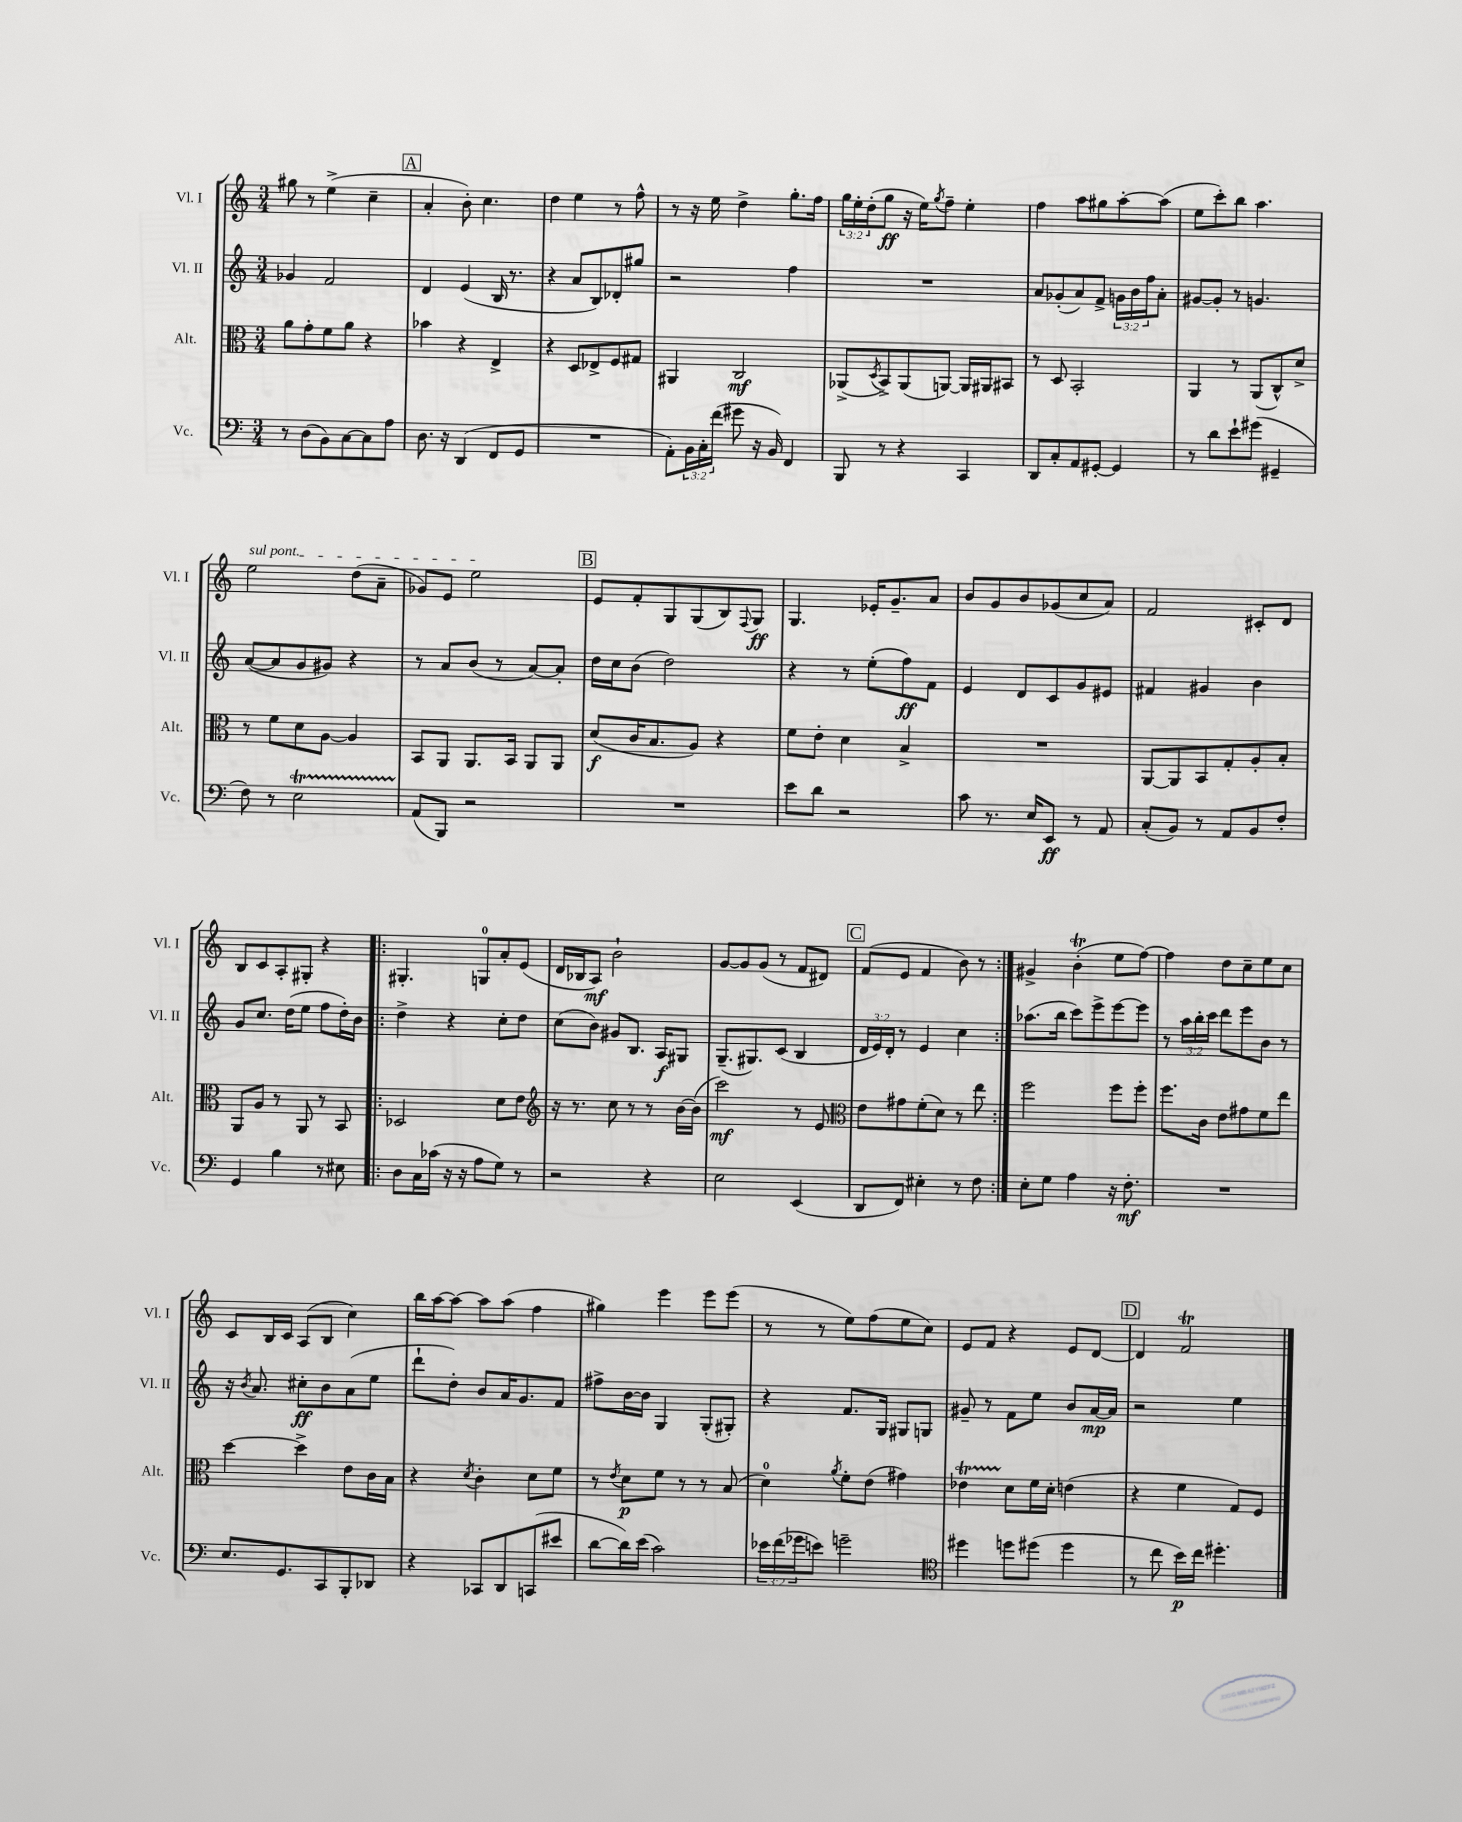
<<
\new StaffGroup <<
\new Staff = "s0" \with { instrumentName = "Vl. I" shortInstrumentName = "Vl. I" } {
    \clef treble \key c \major \numericTimeSignature \time 3/4 \override Staff.TupletNumber.text = #tuplet-number::calc-fraction-text
    gis''8 r8 e''4->( c''4-- |
    \mark \markup { \box "A" } a'4-. b'8-.) c''4. |
    d''4 e''4 r8 f''8-^ |
    r8 r16 e''16 d''4-> g''8.-. f''16 |
    \tuplet 3/2 { g''16 e''16-. d''16-.( } g''8\ff r16 e''16) \acciaccatura { g''8 } f''8-- e''4-. |
    f''4 a''8 gis''8 a''8~-. a''8( |
    e''8 c'''8-.) b''8 a''4. |
    \once \override TextSpanner.bound-details.left.text = \markup { \italic "sul pont." } e''2\startTextSpan d''8( a'8-- |
    ges'8) e'8 e''2\stopTextSpan |
    \mark \markup { \box "B" } e'8 f'8-. g8 g8( b8) \appoggiatura { f8 } g8\ff |
    g4. ees'16-. g'8.-- a'8 |
    b'8 g'8 b'8 ges'8( c''8 a'8) |
    f'2 cis'8-. d'8 |
    b8 c'8 a8-. gis8-. r4 |
    \repeat volta 2 { gis4.-. g8-0 a'8-. e'8( |
    d'16 bes16 a8\mf) b'2-! |
    g'8~ g'8 g'8( r8 f'8 dis'8) |
    \mark \markup { \box "C" } f'8( e'8 f'4 b'8) r8 | }
    gis'4-> b'4-.\trill( e''8 f''8~) |
    f''4 d''8 c''8-- e''8 c''8 |
    c'8 b16 c'16 a8( b8 c''4) |
    b''16 a''16~ a''8~ a''8 a''8( f''4 |
    gis''4) e'''4 e'''8 e'''8( |
    r8 r8 e''8) f''8( e''8 c''8) |
    e'8 f'8 r4 e'8 d'8~ |
    \mark \markup { \box "D" } d'4 f'2\trill \bar "|." |
}
\new Staff = "s1" \with { instrumentName = "Vl. II" shortInstrumentName = "Vl. II" } {
    \clef treble \key c \major \numericTimeSignature \time 3/4 \override Staff.TupletNumber.text = #tuplet-number::calc-fraction-text
    ges'4 f'2 |
    \mark \markup { \box "A" } d'4 e'4( b16 r8. |
    r4 a'8 b8) des'8-. gis''8 |
    r2 f''4 |
    R2. |
    a'8 ges'8-.( a'8) f'8-> \tuplet 3/2 { g'16 b'16 f''16 } a'8-. |
    gis'8~ gis'8-. r8 g'4. |
    a'8~( a'8 g'8 gis'8) r4 |
    r8 a'8 b'8( r8 a'8~) a'8-. |
    \mark \markup { \box "B" } d''16 c''16 b'8( d''2) |
    r4 r8 e''8-.( f''8\ff) f'8 |
    e'4 d'8 c'8 g'8 eis'8 |
    fis'4 gis'4 b'4 |
    g'8 c''8. d''16( e''8 f''8 d''16-.) b'16 |
    \repeat volta 2 { d''4-> r4 c''8-. d''8 |
    c''8( b'8) gis'8 b8. a16\f gis8 |
    g8.--( gis8.) c'8( b4 |
    \mark \markup { \box "C" } \tuplet 3/2 { d'16 e'16) d'16-. } r8 e'4 c''4 | }
    aes''8.( b''16 c'''8) e'''8-> e'''8~ e'''8 |
    r8 \tuplet 3/2 { a''16 b''16-. c'''16 } d'''8 e'''8 b'8 r8 |
    r16 \acciaccatura { b'8 } a'8. cis''8-.\ff b'8 a'8( e''8 |
    d'''8-! d''8-.) b'8 a'16 g'8. f'8 |
    fis''8-> b'16~ b'16 g4 g8-.( gis8-.) |
    r4 f'8. g16 gis8 g8 |
    gis'8-- r8 f'8 e''8 b'8 a'16~\mp a'16 |
    \mark \markup { \box "D" } r2 e''4 \bar "|." |
}
\new Staff = "s2" \with { instrumentName = "Alt." shortInstrumentName = "Alt." } {
    \clef alto \key c \major \numericTimeSignature \time 3/4
    a'8 g'8-. f'8 a'8 r4 |
    \mark \markup { \box "A" } bes'4 r4 e4-> |
    r4 d8 ees8-> f8 gis8 |
    ais,4 c2\mf |
    aes,8->( \acciaccatura { d8 } b,8->) aes,8( a,8~) a,16 ais,16 bis,8 |
    r8 d8 b,2-. |
    a,4 r8 a,8( c8-^) d'8-> |
    r8 f'8 d'8 a8~ a4 |
    b,8 a,8 a,8. b,16 a,8 a,8 |
    \mark \markup { \box "B" } d'8\f( c'16 b8. a8) r4 |
    f'8 e'8-. d'4 b4-> |
    R2. |
    a,8~ a,8 b,8 g8-. a8-. b8-. |
    a,8 a8 r8 a,8 r8 b,8 |
    \repeat volta 2 { des2 d'8 e'8 |
    \clef treble r16 r8. c''8 r8 r8 b'16~ b'16( |
    c'''2\mf) r8 e'8 |
    \mark \markup { \box "C" } \clef alto e'8 gis'8 f'8-.( d'8) r8 e''8 | }
    f''2 f''8 f''8-. |
    f''8. c'16 e'8 gis'8 f'8 e''8 |
    d''4~ d''4-> e'8 c'16 b16 |
    r4 \acciaccatura { d'8 } c'4-. d'8 f'8 |
    r8 \acciaccatura { e'8 } d'8\p f'8 r8 r8 b8( |
    d'4-0) \acciaccatura { a'8 } f'8-. e'8( gis'4) |
    ees'4\startTrillSpan d'8\stopTrillSpan f'16 d'16-. e'4( |
    \mark \markup { \box "D" } r4 f'4 g8) f8 \bar "|." |
}
\new Staff = "s3" \with { instrumentName = "Vc." shortInstrumentName = "Vc." } {
    \clef bass \key c \major \numericTimeSignature \time 3/4 \override Staff.TupletNumber.text = #tuplet-number::calc-fraction-text
    r8 d8( b,8) c8~ c8 a8 |
    \mark \markup { \box "A" } d8. r16 d,4( f,8 g,8 |
    R2. |
    a,8-.) \tuplet 3/2 { b,16 c16-. f'16( } gis'8 r16 b,16) f,4 |
    b,,8 r8 r4 c,4 |
    d,8 c8-. a,8 gis,8~-. gis,4 |
    r8 d'8 e'8-! gis'8( gis,4-- |
    f8) r8 e2\startTrillSpan |
    a,8\stopTrillSpan( b,,8) r2 |
    \mark \markup { \box "B" } R2. |
    e'8 d'8 r2 |
    c'8 r8. e16 e,8\ff r8 a,8 |
    c8-.( b,8) r8 a,8 b,8 f8-. |
    g,4 b4 r8 eis8 |
    \repeat volta 2 { d8 c16 ces'16( r16 r16 a8 g8) r8 |
    r2 r4 |
    e2 e,4( |
    \mark \markup { \box "C" } d,8 f,8) eis4-. r8 f8 | }
    e8-. g8 a4 r16 f8.-.\mf |
    R2. |
    e8. g,8. c,8 b,,8-. des,8 |
    r4 ces,8 d,8 c,8( eis'8 |
    d'8~ d'16) e'16( c'2) |
    \tuplet 3/2 { ees'16 f'16( ges'16 } e'8) g'2-- |
    \clef tenor dis''4 d''8 dis''8( dis''4 |
    \mark \markup { \box "D" } r8 c''8 b'16\p) c''16 dis''4.-. \bar "|." |
}
>>
>>
\layout { \context { \Score \remove "Bar_number_engraver" } }
